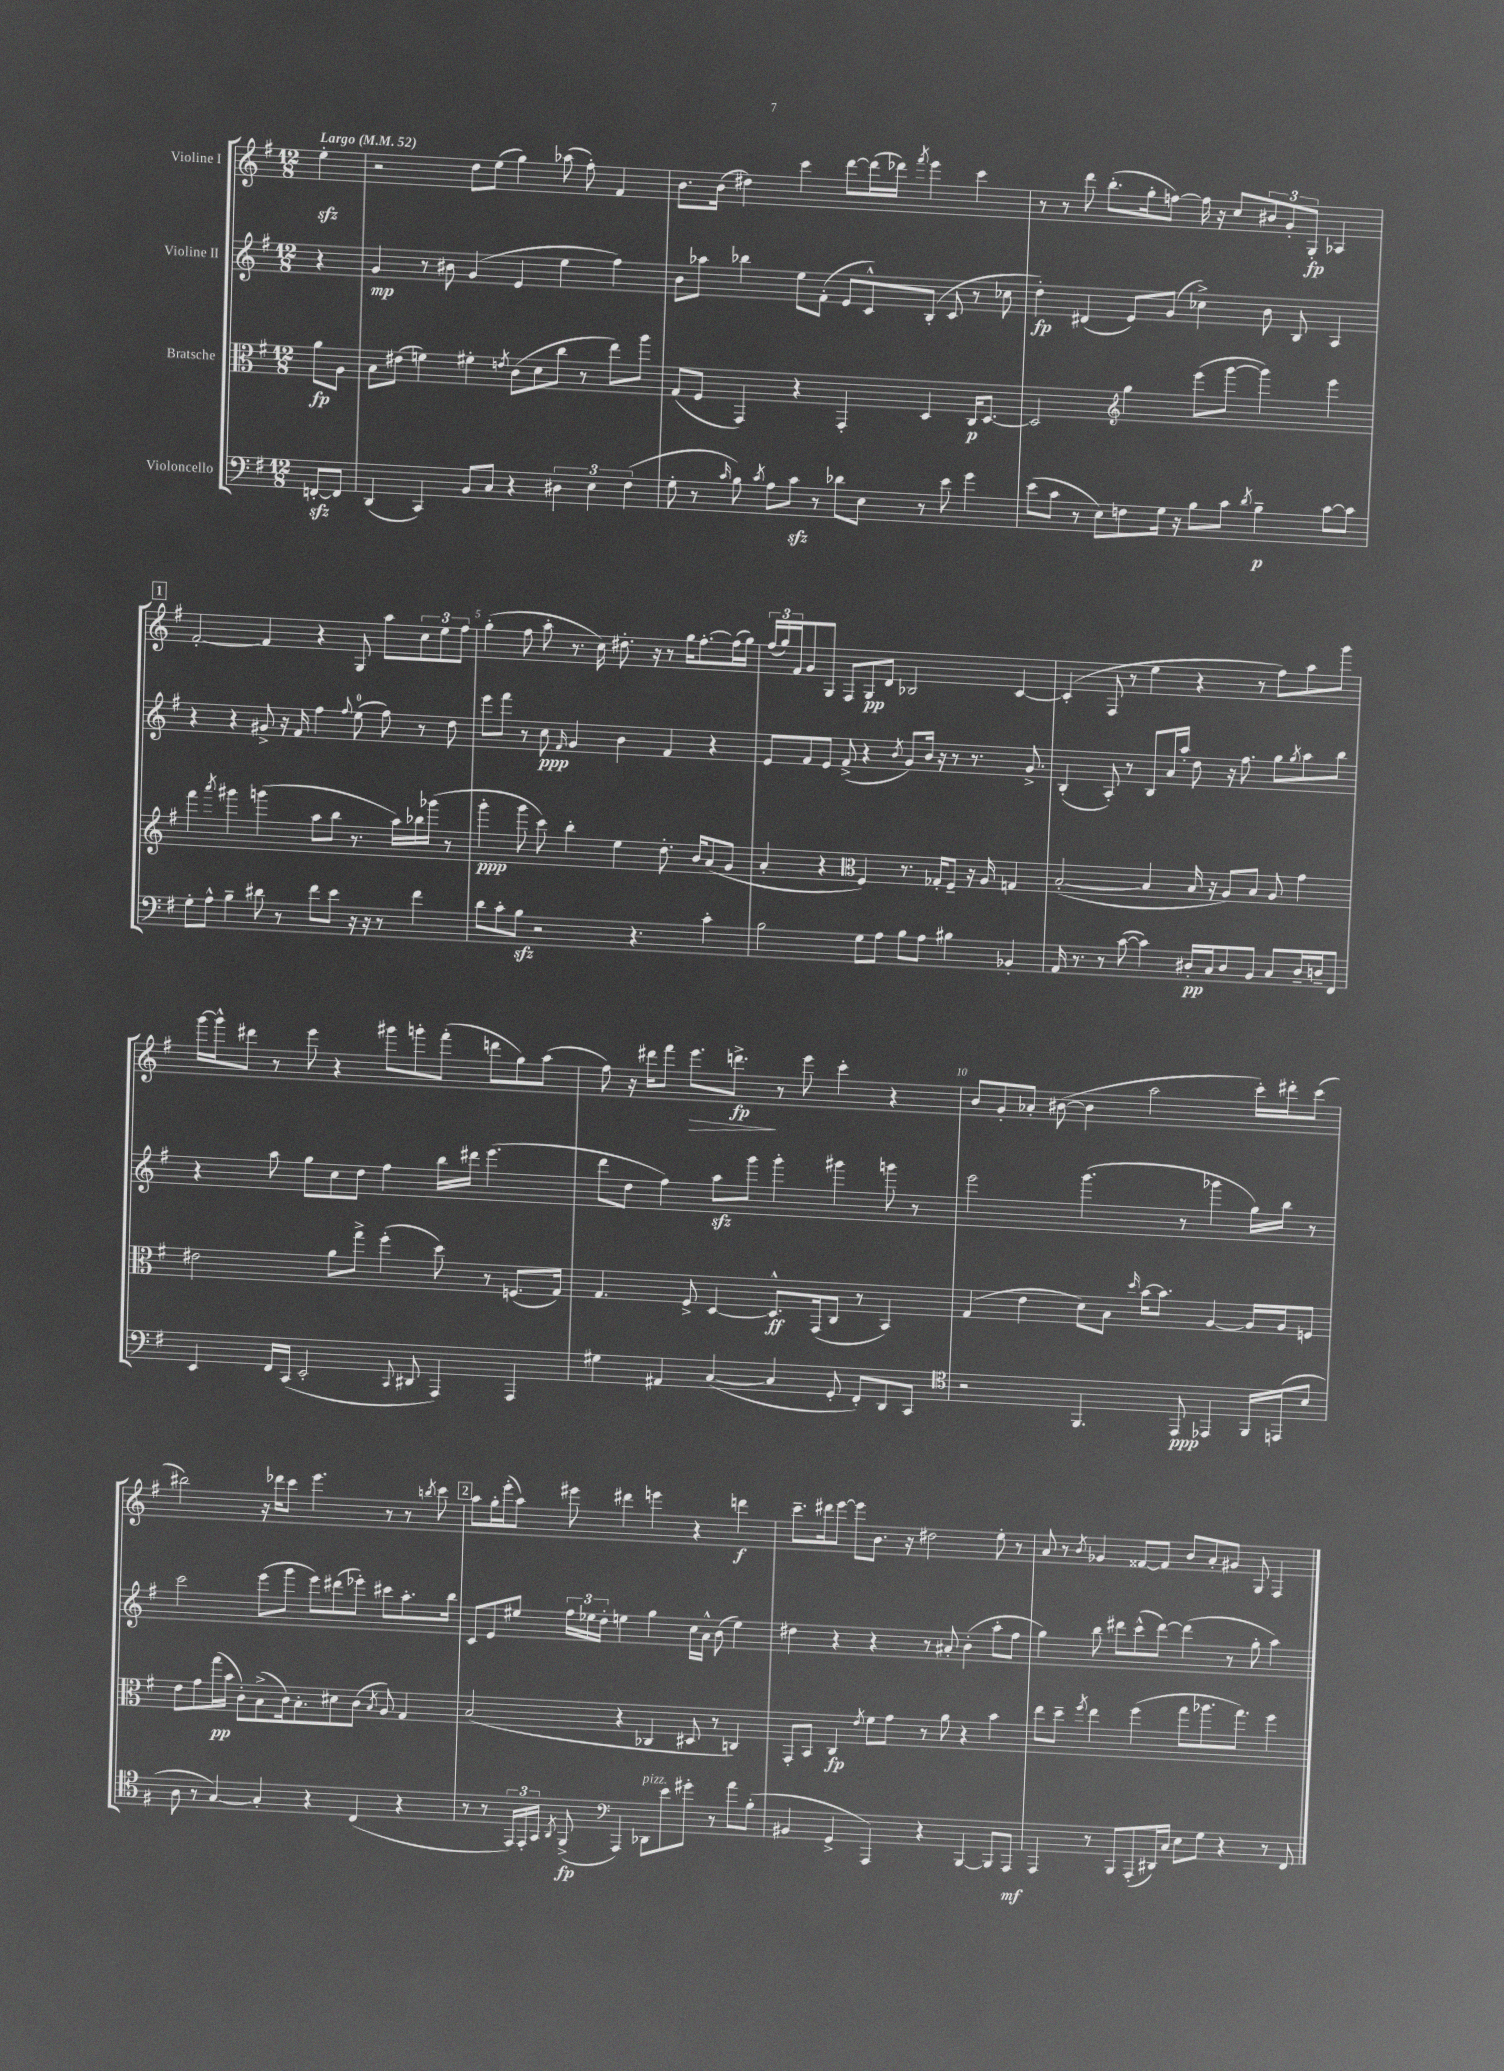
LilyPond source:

<<
\new StaffGroup <<
\new Staff = "s0" \with { instrumentName = "Violine I" } {
    \clef treble \key g \major \numericTimeSignature \time 12/8 \partial 4 \tempo "Largo" 4 = 52
    e''4-.\sfz |
    r2 d''8 e''8( g''4) aes''8( fis''8-.) fis'4 |
    b'8. b'16( dis''4) c'''4 d'''8~ d'''16( des'''16) \acciaccatura { fis'''8 } e'''4 c'''4 |
    r8 r8 d'''8 b''8.-.( g''16-. f''8~) f''16 r16 c''8 \tuplet 3/2 { bis'8 g'8-. g8-.\fp } aes4 |
    \mark \markup { \box "1" } fis'2~-. fis'4 r4 g8 a''8 \tuplet 3/2 { c''8 e''8 fis''8 } |
    g''4-.( fis''8 a''8-. r8. c''16) dis''8.-. r16 r8 g''16 fis''8.~-. fis''16( g''16) |
    \tuplet 3/2 { fis''16( g''16) fis'16 } g'8 g8 fis8 g8\pp d'8 bes2 c'4~ |
    c'4-.( fis8 r8 e''4 r4 r8 fis''8) a''8 g'''8 |
    g'''16~ g'''16-^ dis'''8 r8 e'''8 r4 gis'''8 g'''8-. fis'''8-.( d'''8 g''8) a''8( |
    fis''8) r16 dis'''16 fis'''8 e'''8.\> d'''8.->\fp\! r8 e'''8 c'''4-. r4 |
    b'8 g'8-. aes'8-. bis'8~( bis'4 a''2 c'''16-.) dis'''16-. c'''8( |
    bis''2) r16 des'''16 c'''8 e'''4. r8 r8 \acciaccatura { b''8 } c'''8 |
    \mark \markup { \box "2" } a''8 g''16-. e'''16-.( a''8) eis'''8 dis'''4 e'''4 r4 d'''4\f |
    c'''8.-- dis'''16 e'''8~ e'''8 b'8. r16 dis''2 e''8-. r8 |
    a'8 r8 \acciaccatura { b'8 } ges'4 fisis'8~ fisis'8 b'8 a'8-. gis'8 g8 fis4 \bar "|." |
}
\new Staff = "s1" \with { instrumentName = "Violine II" } {
    \clef treble \key g \major \numericTimeSignature \time 12/8 \partial 4
    r4 |
    g'4\mp r8 bis'8 g'4( e'4 e''4 fis''4) |
    b'8 aes''8 bes''4 e''8 fis'8-.( e'8 c'8-^) b8-.( c'8 r8 ces''8 |
    d''4-.\fp) dis'4( e'8) g'8( ces''4->) b'8 b8 a4 |
    \mark \markup { \box "1" } r4 r4 gis'8-> r16 fis'16 fis''4 \appoggiatura { fis''8 } e''8-0( fis''8) r8 d''8 |
    e'''8 fis'''8 r8 c''8\ppp \grace { fis'16 } g'4 b'4 fis'4 r4 |
    e'8 fis'8 e'8 fis'8->( r4 \acciaccatura { b'8 } g'8) b'16 r16 r8 r8. g'8.-> |
    b4-.( a8-.) r8 b8 a'16 a''16-. d''8 r16 fis''8. g''8 \acciaccatura { g''8 } a''8 b''8 |
    r4 a''8 g''8 c''8 d''8 fis''4 b''16 dis'''16 e'''4.( |
    d'''8 d''8 fis''4) a''8\sfz g'''8 g'''4-. gis'''4 g'''8 r8 |
    e'''2 g'''4.( r8 ges'''4 g''16) b''16 r8 |
    c'''2 e'''8( g'''8 e'''8) dis'''8( ees'''8-.) cis'''8 a''8.-. b''16 |
    \mark \markup { \box "2" } c'8 e'8 eis''8 \tuplet 3/2 { fis''16 ees''16 d''16-. } e''4 g''4 c''16 a'16-^ b'8( e''4) |
    dis''4 r4 r4 r8 ais'8-. b'4-.( a''8-. fis''8 |
    g''4) b''8 dis'''8 c'''8-^( dis'''8~) dis'''4( r8 g''8-. a''4) \bar "|." |
}
\new Staff = "s2" \with { instrumentName = "Bratsche" } {
    \clef alto \key g \major \numericTimeSignature \time 12/8 \partial 4
    a'8\fp a8 |
    b8 eis'8( f'4) fis'4-. \acciaccatura { e'8 } c'8( d'8 c''8 r8 e''8) a''8 |
    g8( fis8 g,4) r4 g,4-. d4 c16\p d8.~ |
    d2 \clef treble g''4 e'''8( g'''8~ g'''4) e'''4 |
    \mark \markup { \box "1" } fis'''4 \acciaccatura { a'''8 } gis'''4 g'''4( a''8 b''8 r8. a''16) bes''16 ges'''16( r8 |
    g'''4-.\ppp g'''8 c'''8) b''4-. e''4 d''8.-. b'16 a'8( g'8 |
    a'4-. r4 \clef alto fis4) r8. ges16-. fis8-- r16 a16 g4 |
    b2~-.( b4 b16 r16 a8) b8 a8 g'4 |
    eis'2 a'8 g''8-> fis''4-.( d''8) r8 f8.( g16) |
    g4. fis8-> d4~ d8.-^\ff g,16( c8 r8 b,4) |
    g4( e'4 d'8) b8 \grace { d''16 } b'16~ b'8. a4~ a16 a16 f8 |
    e'8 g'8 g''16\pp( b'16 c'8-.) b8->( c'16) b8.-. dis'8 c'8( \acciaccatura { b8 } a8) g4 |
    \mark \markup { \box "2" } b2( r4 ces4 dis8 r8 c4) |
    g,8-. b,8 c4\fp \acciaccatura { e'8 } fis'8 g'8 r8 a'8 r4 b'4 |
    e''8 d''8-- \acciaccatura { fis''8 } e''4 fis''4( g''8 aes''8. g''8.) fis''4 \bar "|." |
}
\new Staff = "s3" \with { instrumentName = "Violoncello" } {
    \clef bass \key g \major \numericTimeSignature \time 12/8 \partial 4
    f,8~-.\sfz f,8 |
    d,4( c,4) b,8 c8 r4 \tuplet 3/2 { dis4 e4 fis4( } |
    g8-. r8 \grace { c'16 } b8) \acciaccatura { c'8 } a8 c'8\sfz r8 des'8 e8 r8 e'8 g'4 |
    e'8( c'8 r8 e8) f8 g16 r16 b8 c'8 \acciaccatura { d'8 } b4--\p c'8~ c'8 |
    \mark \markup { \box "1" } g8-. a8-^ b4-- dis'8 r8 fis'8 e'8 r16 r16 r8 fis'4 |
    d'8 c'8-. b8\sfz r2 r4. c'4-. |
    b2 g8 a8 b8 a8 bis4 bes,4-. |
    a,16 r8. r8 c'8~( c'4) dis16-.\pp c16 dis8 b,8 c8 dis16-- d16-- fis,8 |
    e,4 fis,16 c,16( e,2-. \appoggiatura { c,8 } dis,8 a,,4) a,,4 |
    gis4 ais,4 c4~( c4 g,8-. fis,8-.) d,8 c,8 |
    \clef tenor r2 fis,4. e,8\ppp ees,4 fis,16 e,16( b8 |
    a8 r8 g4~) g4-. r4 c4( r4 |
    \mark \markup { \box "2" } r8 r8 \tuplet 3/2 { e,16) e,16-. g,16 } \acciaccatura { a,8 } fis,8->\fp( \clef bass a,,4) des,8^\markup { \italic "pizz." } e'8 gis'8-. r8 a'8 b8-.( |
    bis,4 g,4-> a,,4) r4 b,,4~ b,,8 a,,8\mf |
    a,,4 r8 b,,8 a,,8-.( dis,16) c16 e8 g8 r4 r8 fis,8 \bar "|." |
}
>>
>>
\layout { \context { \Score \override BarNumber.break-visibility = ##(#f #t #t) barNumberVisibility = #(every-nth-bar-number-visible 5) } }
